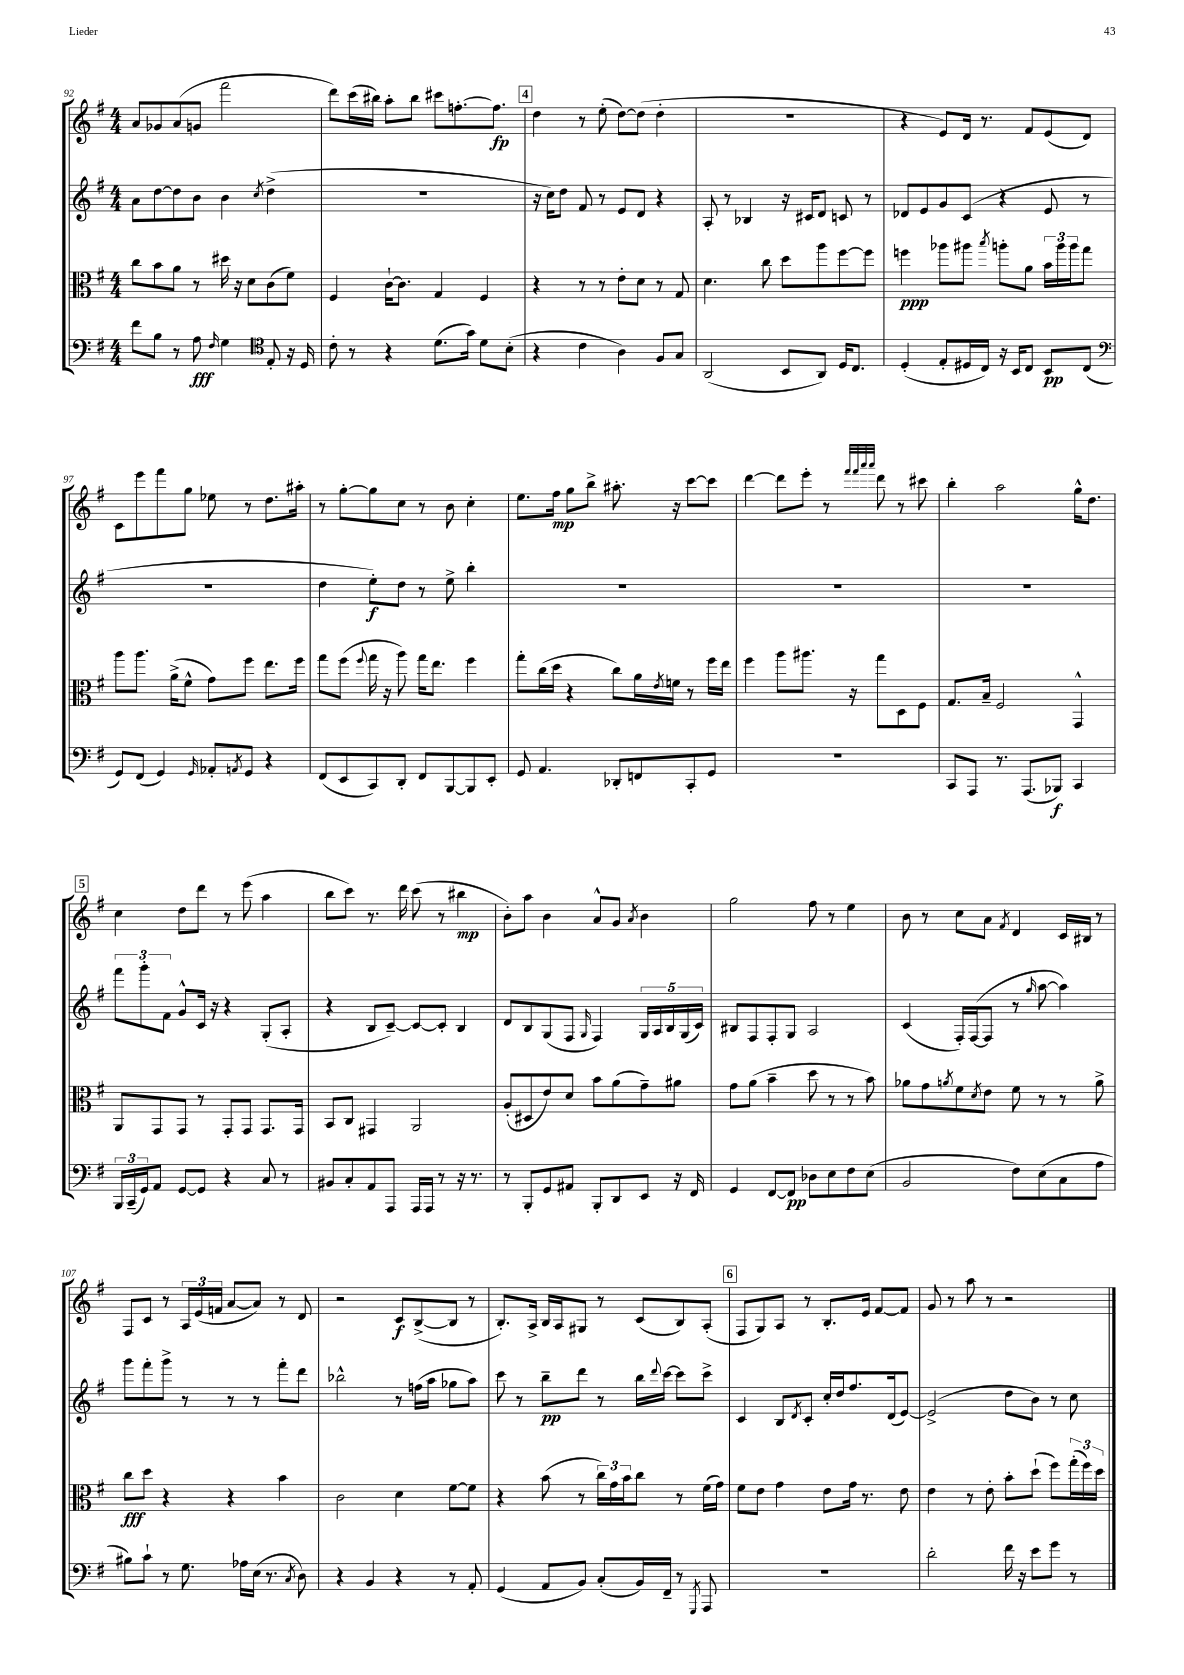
<<
\new StaffGroup <<
\new Staff = "s0" {
    \clef treble \key g \major \numericTimeSignature \time 4/4
    a'8 ges'8 a'8( g'8 fis'''2 |
    d'''8) c'''16( bis''16) a''8-. bis''8 cis'''8 f''8.~-. f''8.\fp |
    \mark \markup { \box "4" } d''4 r8 e''8-.( d''8~) d''8( d''4-. |
    R1 |
    r4 e'8) d'16 r8. fis'8 e'8( d'8) |
    c'8 e'''8 fis'''8 g''8 ees''8 r8 d''8. ais''16-. |
    r8 g''8~-. g''8 c''8 r8 b'8 c''4-. |
    e''8. fis''16\mp g''8 b''8-> ais''8.-. r16 c'''8~ c'''8 |
    d'''4~ d'''8 e'''8-. r8 \grace { fis'''32 fis'''32 a'''32 a'''32 } d'''8 r8 cis'''8 |
    b''4-. a''2 g''16-^ d''8. |
    \mark \markup { \box "5" } c''4 d''8 d'''8 r8 e'''8( a''4 |
    b''8 c'''8) r8. d'''16 c'''8( r8 bis''4\mp |
    b'8-.) a''8 b'4 a'8-^ g'8 \acciaccatura { a'8 } b'4 |
    g''2 fis''8 r8 e''4 |
    b'8 r8 c''8 a'8 \acciaccatura { fis'8 } d'4 c'16 bis16 r8 |
    fis8 c'8 r8 \tuplet 3/2 { a16 e'16( f'16 } a'8~ a'8) r8 d'8 |
    r2 c'8\f b8~->( b8 r8 |
    b8.-.) a16-> b16 a16 gis8 r8 c'8( b8) a8-.( |
    \mark \markup { \box "6" } fis8 g8) a8 r8 b8.-. e'16 fis'8~ fis'8 |
    g'8 r8 a''8 r8 r2 \bar "|." |
}
\new Staff = "s1" {
    \clef treble \key g \major \numericTimeSignature \time 4/4
    a'8 d''8~ d''8 b'8 b'4 \acciaccatura { c''8 } d''4->( |
    R1 |
    \mark \markup { \box "4" } r16 c''16) d''8 fis'8 r8 e'8 d'8 r4 |
    a8-. r8 bes4 r16 cis'16 d'8 c'8 r8 |
    des'8 e'8 g'8 c'8( r4 e'8 r8 |
    R1 |
    d''4 e''8-.\f) d''8 r8 e''8-> b''4-. |
    R1 |
    R1 |
    R1 |
    \mark \markup { \box "5" } \tuplet 3/2 { fis'''8 g'''8-. fis'8 } g'8-^ c'16 r16 r4 g8-.( a8-. |
    r4 b8 c'8~--) c'8~ c'8-. b4 |
    d'8 b8 g8( fis8 \grace { g16 } fis4) \tuplet 5/4 { g16 a16 b16 g16( c'16) } |
    bis8 fis8 fis8-. g8 a2 |
    c'4( fis16-.) fis16~( fis8 r8 \grace { g''16 } a''8~ a''4) |
    g'''8 fis'''8-. g'''8-> r8 r8 r8 fis'''8-. d'''8 |
    bes''2-^ r8 f''16( a''16 ges''8 a''8) |
    c'''8 r8 b''8--\pp d'''8 r8 b''16 \appoggiatura { d'''8 } c'''16~ c'''8 c'''8-> |
    \mark \markup { \box "6" } c'4 b8 \acciaccatura { d'8 } c'8-. c''16-. d''16 fis''8. d'16( e'8~) |
    e'2->( d''8 b'8) r8 c''8 \bar "|." |
}
\new Staff = "s2" {
    \clef alto \key g \major \numericTimeSignature \time 4/4
    c''8 b'8 a'8 r8 dis''16 r16 d'8 c'8( fis'8) |
    fis4 c'16~-! c'8. g4 fis4 |
    \mark \markup { \box "4" } r4 r8 r8 e'8-. d'8 r8 g8 |
    d'4. c''8 d''8 a''8 fis''8~ fis''8 |
    f''4\ppp aes''8 ais''8 \acciaccatura { b''8 } a''8-. a'8 \tuplet 3/2 { b'16 a''16 a''16 } g''8 |
    a''8 a''8. a'16->( fis'8-^ g'8) fis''8 e''8. fis''16 |
    g''8 fis''8( \appoggiatura { fis''8 } g''16 r16 a''8) g''16 e''8. fis''4 |
    g''8-. c''16( d''16 r4 c''8) a'16 \acciaccatura { e'8 } f'16 r8 fis''16 e''16 |
    fis''4 a''8 ais''8. r16 g''8 d8 fis8 |
    g8. b16-- fis2 g,4-^ |
    \mark \markup { \box "5" } a,8 g,8 g,8 r8 g,8-. g,8 g,8. g,16 |
    b,8 c8 gis,4 a,2 |
    a8-.( dis8 e'8) d'8 b'8 a'8( g'8--) ais'8 |
    g'8 a'8( b'4-- d''8 r8 r8 b'8) |
    aes'8 g'8 \acciaccatura { a'8 } fis'8 \acciaccatura { d'8 } e'8 fis'8 r8 r8 a'8-> |
    c''8\fff d''8 r4 r4 b'4 |
    c'2 d'4 fis'8~ fis'8 |
    r4 b'8( r8 \tuplet 3/2 { c''16) g'16 b'16 } c''8 r8 fis'16( g'16) |
    \mark \markup { \box "6" } fis'8 e'8 g'4 e'8 g'16 r8. e'8 |
    e'4 r8 e'8-. b'8-. d''8-!( fis''8) \tuplet 3/2 { g''16-.( fis''16) d''16 } \bar "|." |
}
\new Staff = "s3" {
    \clef bass \key g \major \numericTimeSignature \time 4/4
    fis'8 b8 r8 a8\fff \grace { fis16 } g4 \clef tenor e8-. r16 d16 |
    c'8-. r8 r4 d'8.( g'16) d'8 b8-.( |
    \mark \markup { \box "4" } r4 c'4 a4) fis8 g8 |
    a,2( b,8 a,8) d16 c8. |
    d4-.( e8-. dis16 c16) r16 b,16 c8 b,8\pp c8( |
    \clef bass g,8) fis,8( g,4) \grace { g,16 } aes,8-. \acciaccatura { a,8 } g,8 r4 |
    fis,8( e,8 c,8) d,8-. fis,8 b,,8~ b,,8 e,8-. |
    g,8 a,4. des,8-. f,8 c,8-. g,8 |
    R1 |
    c,8 a,,8 r8. a,,8.( bes,,8\f) c,4 |
    \mark \markup { \box "5" } \tuplet 3/2 { b,,16 c,16--( g,16) } a,8 g,8~ g,8 r4 c8 r8 |
    bis,8 c8-. a,8 a,,8 a,,16 a,,16 r8 r16 r8. |
    r8 b,,8-. g,8 ais,8 b,,8-. d,8 e,8 r16 fis,16 |
    g,4 fis,8~ fis,8\pp des8 e8 fis8 e8( |
    b,2 fis8) e8( c8 a8 |
    bis8) c'8-! r8 g8. aes16 e16( r8. \acciaccatura { c8 } d8) |
    r4 b,4 r4 r8 a,8-. |
    g,4( a,8 b,8) c8-.( b,16) fis,16-- r8 \acciaccatura { g,,8 } a,,8 |
    \mark \markup { \box "6" } R1 |
    d'2-. fis'16 r16 e'8 g'8 r8 \bar "|." |
}
>>
>>
\layout { \context { \Score currentBarNumber = #92 } }
